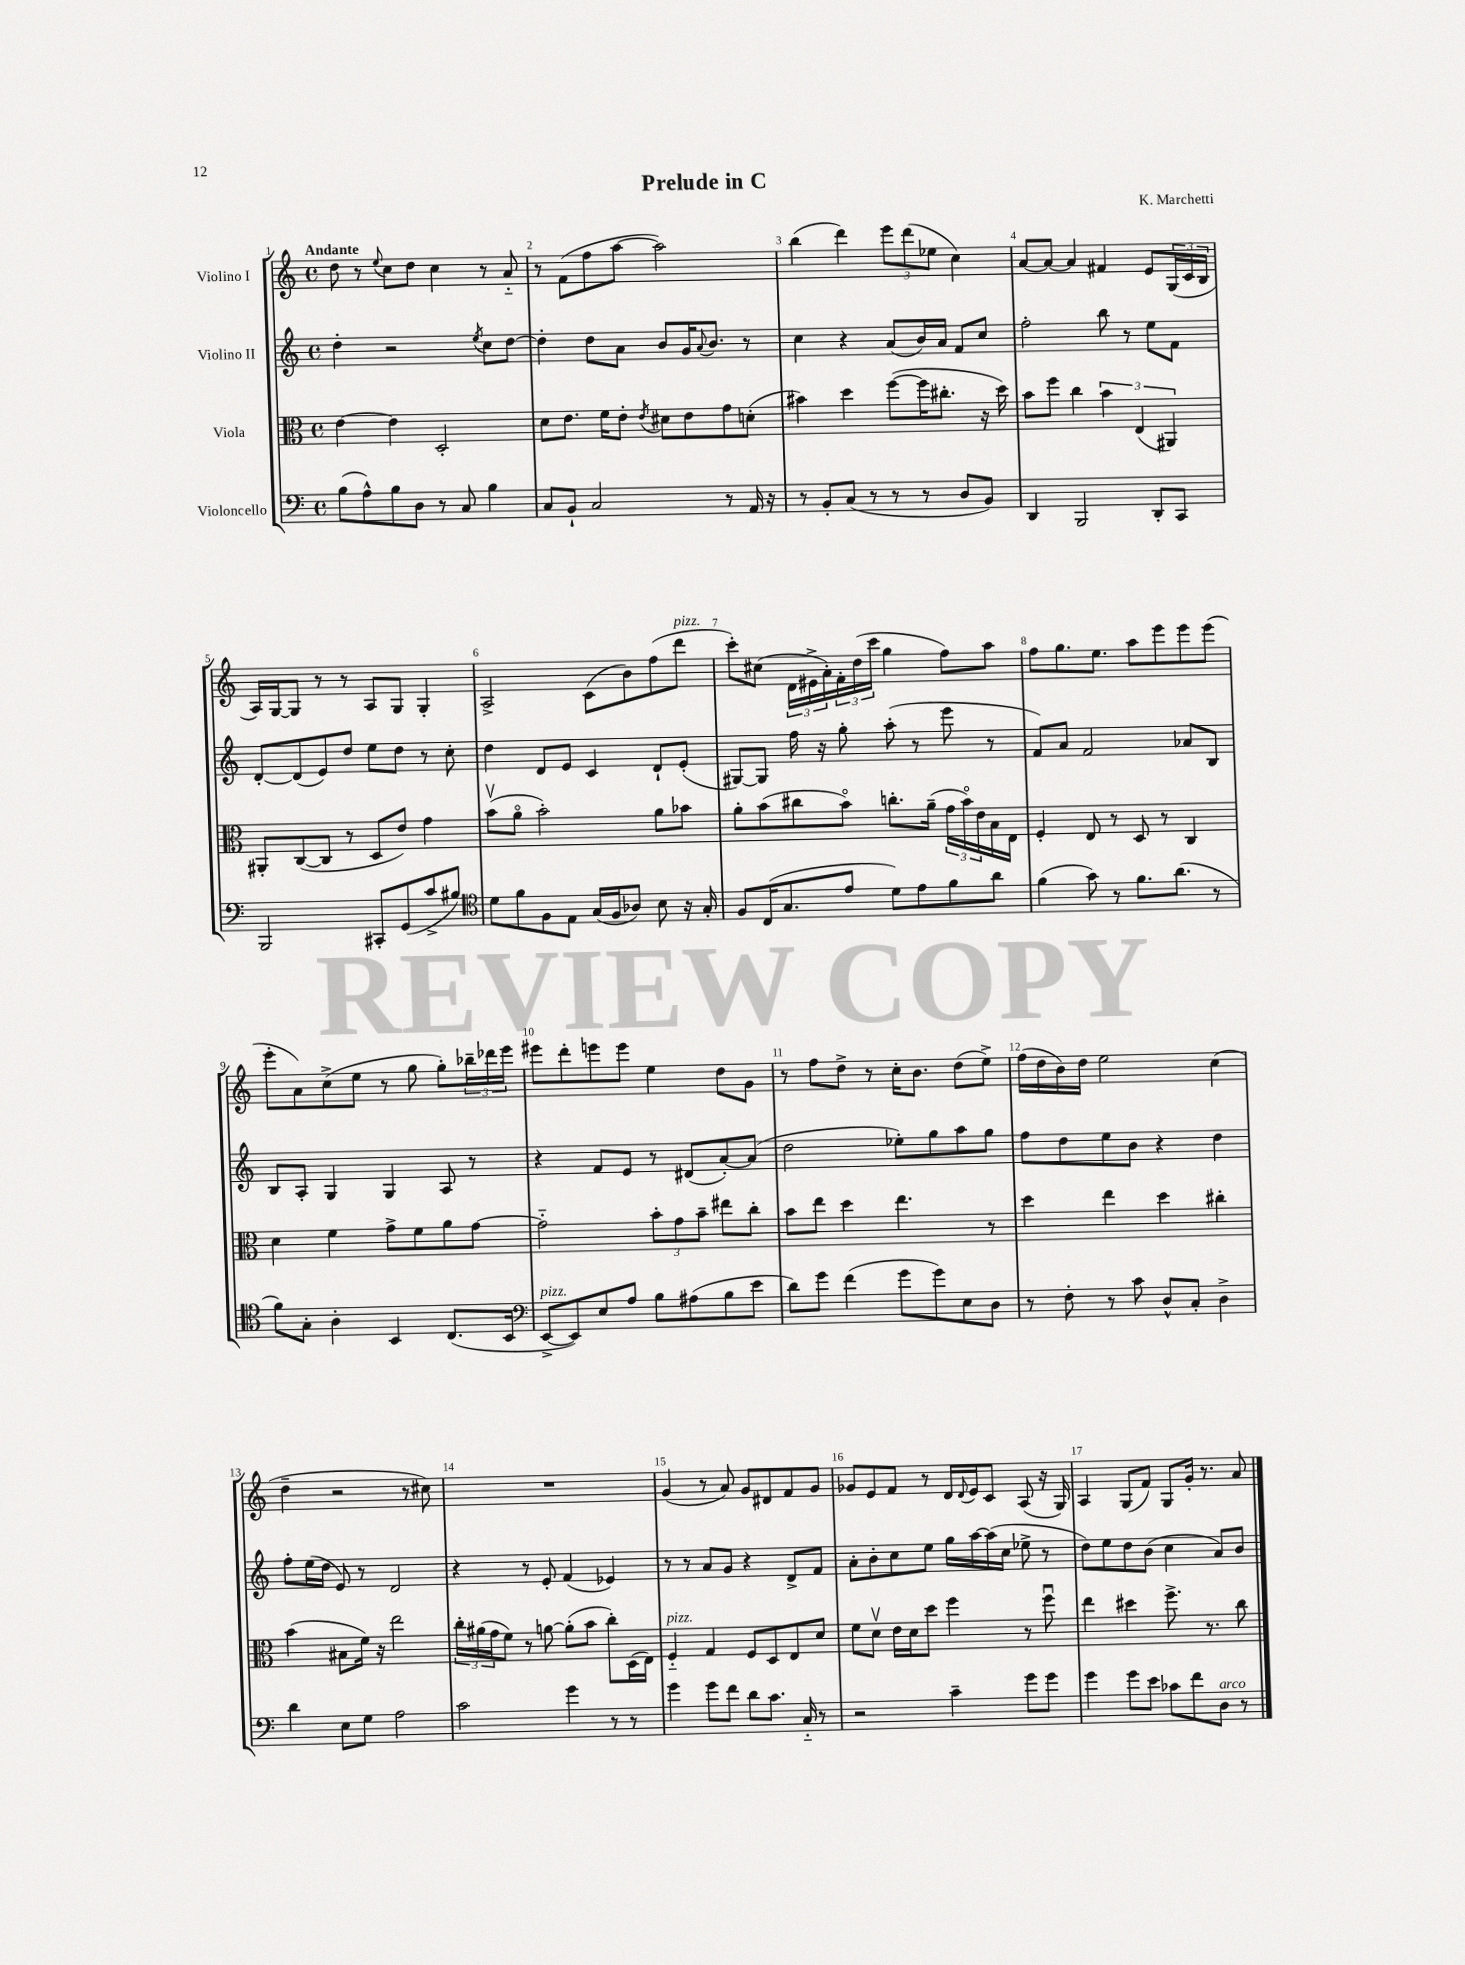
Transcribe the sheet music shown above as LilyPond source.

\header { title = "Prelude in C" composer = "K. Marchetti" }
<<
\new StaffGroup <<
\new Staff = "s0" \with { instrumentName = "Violino I" } {
    \clef treble \key c \major \defaultTimeSignature \time 4/4 \tempo "Andante"
    d''8 r8 \appoggiatura { e''8 } c''8 d''8 c''4 r8 a'8-_ |
    r8 f'8( f''8 a''8~ a''2) |
    b''4( d'''4) \tuplet 3/2 { e'''8 d'''8( ees''8 } c''4) |
    a'8~ a'8~ a'4 fis'4 e'8 \tuplet 3/2 { g16( c'16 b16 } |
    a16) g16~ g8 r8 r8 a8 g8 g4-. |
    a2-> c'8( b'8) f''8( d'''8^\markup { \italic "pizz." } |
    c'''8-.) cis''8( \tuplet 3/2 { d'16 eis'16-> a'16-.) } \tuplet 3/2 { f'16-. d''16( c'''16 } g''4 f''8) a''8 |
    f''8 g''8. e''8. a''8 e'''8 e'''8 e'''8( |
    e'''8-. a'8) c''8->( e''8 r8 g''8 g''8-.) \tuplet 3/2 { bes''16-- des'''16 e'''16 } |
    eis'''8 d'''8-. e'''8 e'''8 e''4 d''8 g'8 |
    r8 f''8 d''8-> r8 c''16-. b'8. d''8( e''8->) |
    f''16( d''16 b'16) d''16 e''2 c''4( |
    d''4-- r2 r8 cis''8) |
    R1 |
    g'4( r8 a'8) g'8 dis'8 f'8 g'8 |
    ges'8 e'8 f'8 r8 d'16 \appoggiatura { d'8 } e'16 c'8 a8( r16 g16) |
    a4 g8( f'8) g8 g'16-. r8. a'8 \bar "|." |
}
\new Staff = "s1" \with { instrumentName = "Violino II" } {
    \clef treble \key c \major \defaultTimeSignature \time 4/4
    d''4-. r2 \acciaccatura { e''8 } c''8 d''8~ |
    d''4-. d''8 a'8 b'8 g'16 \appoggiatura { a'8 } b'8. r8 |
    c''4 r4 a'8( b'16) a'16 f'8 c''8 |
    f''2-. b''8 r8 e''8 f'8 |
    d'8~-. d'8( e'8) d''8 e''8 d''8 r8 c''8-. |
    d''4 d'8 e'8 c'4 d'8-! e'8-.( |
    gis8~) gis8 f''16 r16 g''8-. a''8-.( r8 e'''8 r8 |
    f'8) a'8 f'2 aes'8 b8 |
    b8 a8-. g4 g4 a8 r8 |
    r4 f'8 e'8 r8 dis'8( a'8~-.) a'8( |
    d''2 ees''8-.) g''8 a''8 g''8 |
    f''8 d''8 e''8 b'8 r4 d''4 |
    f''8-. e''16( d''16 e'8) r8 d'2 |
    r4 r8 e'8-. f'4( ees'4) |
    r8 r8 a'8 g'8 r4 d'8-> f'8 |
    a'8-. b'8-. c''8 e''8 g''16 a''16~ a''16( c''16 ees''8-> r8 |
    d''8) e''8 d''8 b'8( c''4 a'8) b'8 \bar "|." |
}
\new Staff = "s2" \with { instrumentName = "Viola" } {
    \clef alto \key c \major \defaultTimeSignature \time 4/4
    e'4~ e'4 d2-. |
    d'8 e'8. f'16 e'8-. \acciaccatura { e'8 } dis'8 e'8 g'8 d'8-.( |
    bis'4) d''4 f''8~( f''16 cis''8.-. r16 d''16) |
    b'8 f''8 c''4 \tuplet 3/2 { b'4 e4( ais,4) } |
    ais,8-. c8~( c8 r8 d8 e'8) g'4 |
    b'8\upbow( a'8\flageolet b'2-.) a'8 bes'8 |
    a'8-. b'8( cis''8 b'8\flageolet) c''8.-. a'16--( \tuplet 3/2 { g'16 b'16\flageolet) e'16 } b16 e16 |
    f4-. e8 r8 d8 r8 c4 |
    d'4 f'4 g'8-> f'8 a'8 g'8~ |
    g'2-_ \tuplet 3/2 { b'8-. g'8 b'8-- } eis''8 c''8-. |
    b'8 e''8 d''4 e''4. r8 |
    d''4 e''4 d''4 cis''4-. |
    b'4( bis8 f'16) r16 e''2 |
    \tuplet 3/2 { c''16-. ais'16( g'16 } f'8) r8 a'8~ a'8-.( b'8 c''8-.) d16( e16) |
    f4-_^\markup { \italic "pizz." } g4 f8 d8 e8 d'8 |
    f'8 d'8\upbow e'16 d'16 d''8 f''4 r8 f''8\downbow |
    e''4 dis''4 f''8.-> r8. c''8 \bar "|." |
}
\new Staff = "s3" \with { instrumentName = "Violoncello" } {
    \clef bass \key c \major \defaultTimeSignature \time 4/4
    b8( a8-^) b8 d8 r8 c8 b4 |
    c8 b,8-! c2 r8 a,16 r16 |
    r8 b,8-. c8( r8 r8 r8 d8 b,8) |
    d,4 b,,2 d,8-. c,8 |
    b,,2 cis,8-. g,8( c'8-> bis8) |
    \clef tenor d'8 f'8 f8 e8 g16( f16 aes8) b8 r16 g16-. |
    f8 c16( g8. e'8 d'8) e'8 f'8 a'8 |
    f'4( g'8) r8 f'8. a'8.( r8 |
    f'8) g8-. a4-. b,4 c8.( b,16 |
    \clef bass e,8~->^\markup { \italic "pizz." } e,8) e8 a8 b8 ais8( b8 e'8 |
    d'8) g'8 f'4( g'8 g'8) e8 d8 |
    r8 f8-. r8 c'8 d8-^ c8-. d4-> |
    d'4 e8 g8 a2 |
    c'2 g'4 r8 r8 |
    g'4 g'8 f'8 d'8 c'8. c16-_ r8 |
    r2 c'4-- g'8 g'8 |
    g'4 g'8 e'8 ces'8 f'8 d8^\markup { \italic "arco" } r8 \bar "|." |
}
>>
>>
\layout { \context { \Score \override BarNumber.break-visibility = ##(#f #t #t) barNumberVisibility = #all-bar-numbers-visible } }
